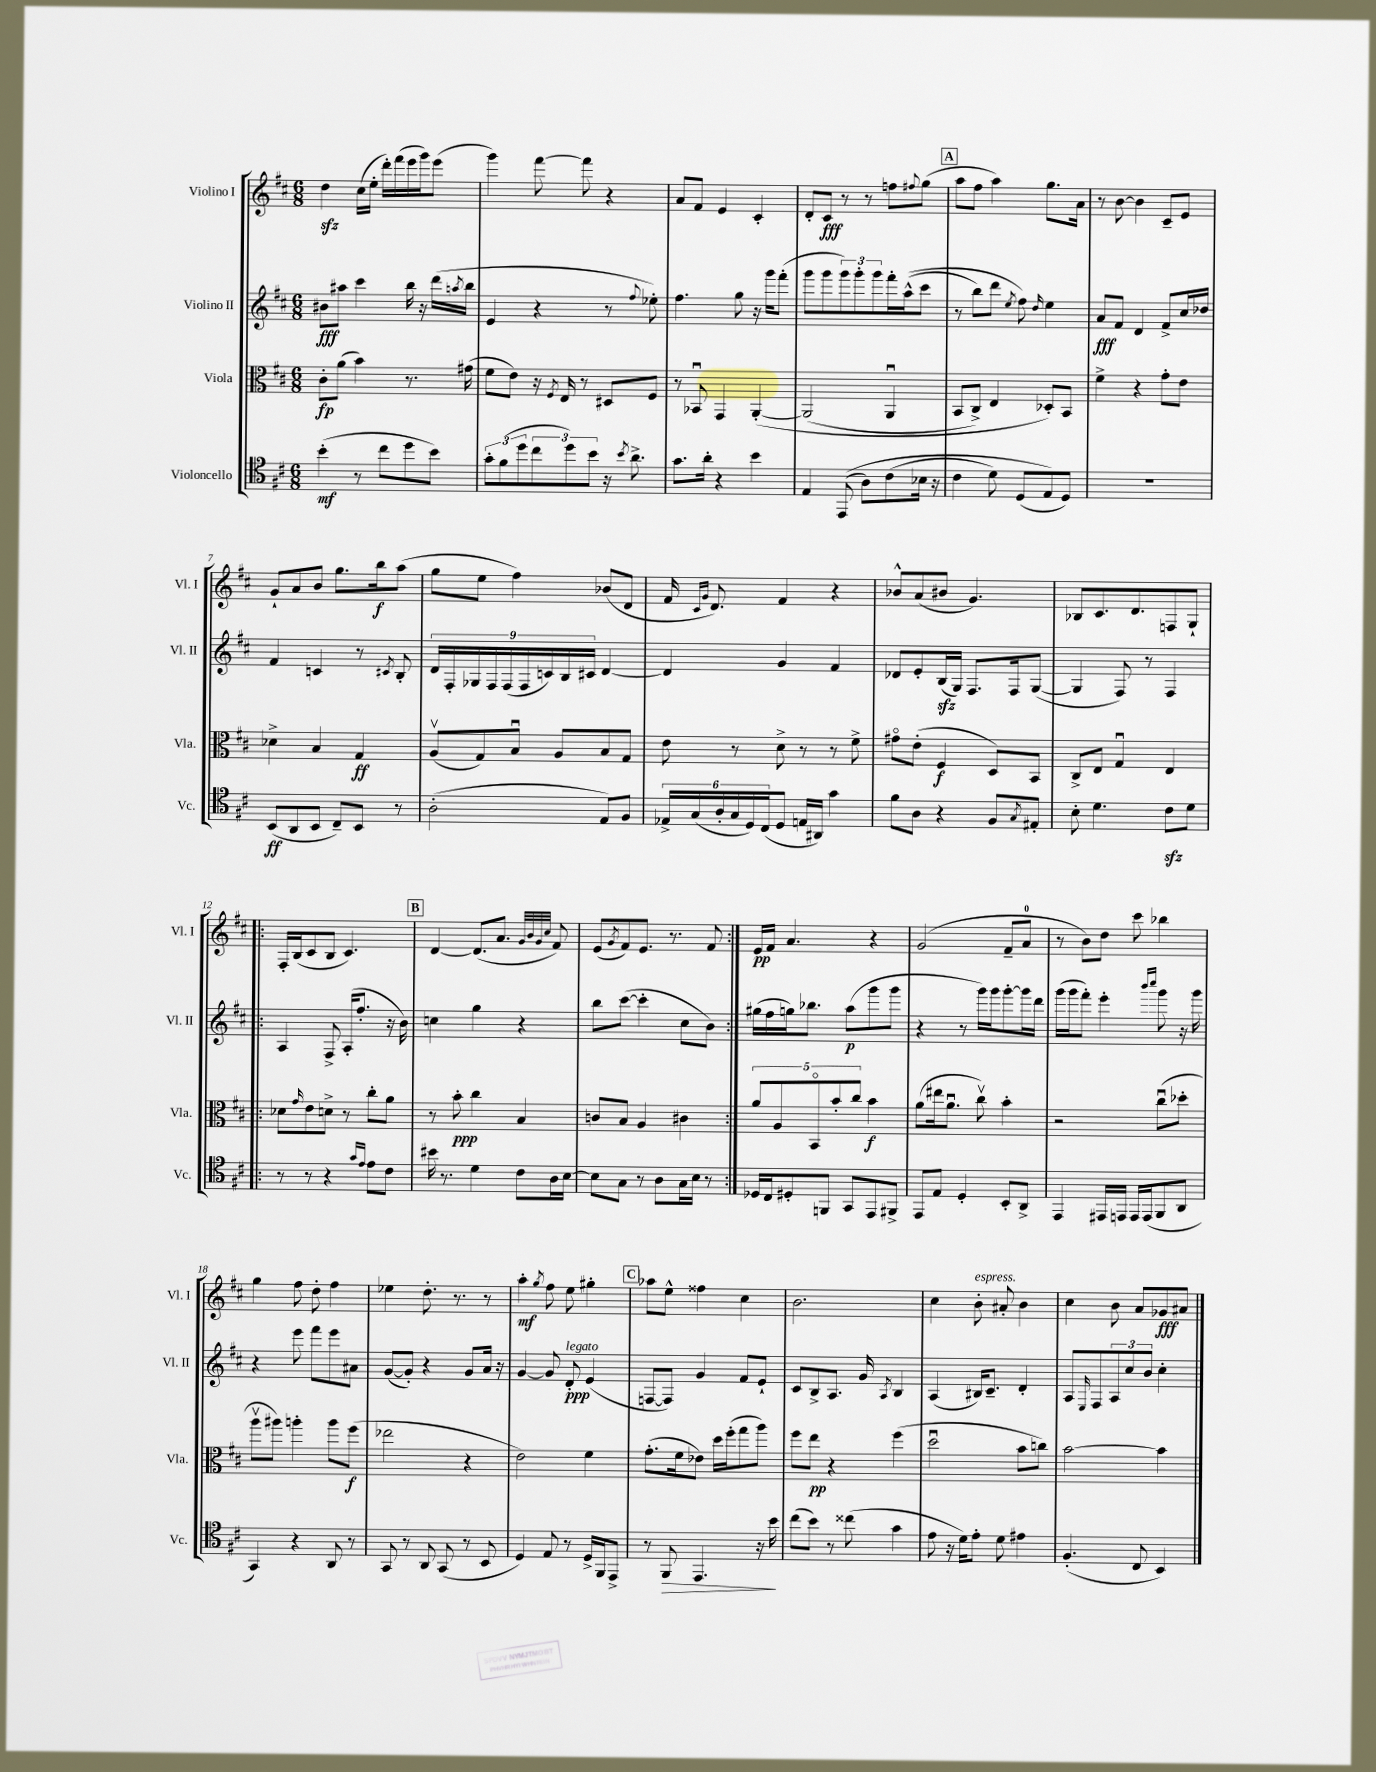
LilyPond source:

<<
\new StaffGroup <<
\new Staff = "s0" \with { instrumentName = "Violino I" shortInstrumentName = "Vl. I" } {
    \clef treble \key d \major \numericTimeSignature \time 6/8
    d''4\sfz cis''16( e''16-. d'''16-.) fis'''16( e'''16 g'''16) e'''8( |
    g'''4) fis'''8~ fis'''8 r4 |
    a'8 fis'8 e'4 cis'4-. |
    d'8-. cis'8\fff r8 r8 f''8 \appoggiatura { fis''8 } g''8( |
    \mark \markup { \box "A" } a''8 fis''8 a''4) g''8. a'16 |
    r8 b'8~ b'4 cis'8-- e'8 |
    g'8-! a'8 b'8 g''8. b''16\f a''8( |
    g''8 e''8 fis''4) bes'8( d'8 |
    fis'16 \grace { cis'16 g'16 } d'8.) fis'4 r4 |
    bes'8-^ a'8( bis'8 g'4.) |
    bes8 cis'8. d'8. f8 g8-! |
    \repeat volta 2 { fis16-. b16( cis'8 b8 cis'4.) |
    \mark \markup { \box "B" } d'4~ d'8.( a'8. \grace { g'32 b'32 g'32 cis''32 } fis'8) |
    e'8( \acciaccatura { g'8 } fis'8) e'8. r8. fis'8 | }
    e'16\pp fis'16 a'4. r4 |
    g'2( fis'8-- a'8-0 |
    r8 b'8) d''8 cis'''8 bes''4 |
    g''4 fis''8 d''8-. fis''4 |
    ees''4 d''8.-. r8. r8 |
    a''4-.\mf \acciaccatura { g''8 } fis''8 e''8 gis''4-. |
    \mark \markup { \box "C" } aes''8 e''8-^ fisis''4 cis''4 |
    b'2. |
    cis''4 b'8-.^\markup { \italic "espress." } ais'8-. b'4 |
    cis''4 b'8 a'8 ges'8\fff ais'8 \bar "|." |
}
\new Staff = "s1" \with { instrumentName = "Violino II" shortInstrumentName = "Vl. II" } {
    \clef treble \key d \major \numericTimeSignature \time 6/8
    bis'8\fff ais''8 cis'''4 b''16 r16 d'''16( \acciaccatura { a''8 } b''16 |
    e'4 r4 r8 \appoggiatura { fis''8 } ees''8-.) |
    fis''4. g''8 r16 g'''16 fis'''8-.( |
    g'''8 g'''8 \tuplet 3/2 { g'''8) g'''8-. g'''8 } fis'''16-. a''16-^(\( cis'''8 |
    \mark \markup { \box "A" } r8 b''8) d'''8 \acciaccatura { e''8 } fis''8\) \grace { d''16 } e''4 |
    a'8\fff fis'8 d'4 fis'8-> cis''16 des''16 |
    fis'4 c'4 r8 \acciaccatura { cis'8 } b8-. |
    \tuplet 9/8 { d'16 fis16-. ges16 fis16 fis16( fis16 c'16) b16 cis'16 } d'4~ |
    d'4 g'4 fis'4 |
    des'8 e'8-. b16\sfz( g16) fis8. fis16 g8~( |
    g4 fis8) r8 fis4 |
    \repeat volta 2 { a4 fis8-> a16-.( fis''8.-. r16 b'16) |
    \mark \markup { \box "B" } c''4 g''4 r4 |
    b''8 cis'''8~( cis'''4-. cis''8 b'8) | }
    gis''16( fis''16 g''16) bes''8. a''8\p( g'''8 g'''8 |
    r4 r8 g'''16) g'''16 g'''8~-. g'''16 d'''16 |
    g'''16( g'''16 fis'''8-.) e'''4-. \grace { b'''16 cis''''16 } g'''8 r16 g'''16 |
    r4 e'''8 fis'''8 e'''8 ais'8 |
    g'8~( g'8-.) r4 g'8 a'16 r16 |
    g'4~ g'8 d'8-.\ppp^\markup { \italic "legato" } e'4( |
    \mark \markup { \box "C" } f8~ f8) g'4 fis'8 e'8-! |
    cis'8 b8-> a8. g'16 \acciaccatura { a8 } b4 |
    a4( bis16) cis'8.-- d'4-. |
    a8 \grace { e16 } fis8 \tuplet 3/2 { a8 cis''8 b'8 } cis''4-. \bar "|." |
}
\new Staff = "s2" \with { instrumentName = "Viola" shortInstrumentName = "Vla." } {
    \clef alto \key d \major \numericTimeSignature \time 6/8
    cis'8-.\fp a'8( b'4) r8. gis'16( |
    fis'8 e'8) r16 \acciaccatura { fis8 } e16 r8 dis8 fis8 |
    r8 bes,8\downbow g,4 a,4~-.\( |
    a,2( a,4\downbow |
    \mark \markup { \box "A" } b,8 cis8->) e4 des8-.\) b,8 |
    fis'4-> r4 g'8-. e'8 |
    des'4-> b4 g4\ff |
    a8\upbow( g8) b8\downbow a8 b8 g8 |
    e'8 r8 d'8-> r8 r8 fis'8-> |
    gis'8\flageolet e'8-.( fis4\f d8) b,8 |
    cis8-> e8 g4\downbow e4 |
    \repeat volta 2 { des'8 \grace { g'16 } e'8 d'8-> r8 cis''8-. a'8 |
    \mark \markup { \box "B" } r8 b'8-.\ppp cis''4 b4 |
    c'8 b8 a4 cis'4 | }
    \tuplet 5/4 { a'8 a8 b,8\flageolet b'8-. cis''8 } b'4\f |
    a'8( eis''16 a'8.\downbow cis''8\upbow) b'4-. |
    r2 cis''8\downbow( des''8-. |
    a''8\upbow ais''8) a''4-. a''8 fis''8\f( |
    ees''2 r4 |
    e'2) fis'4 |
    \mark \markup { \box "C" } g'8.-.( fis'16 ees'8) d''16 fis''16-.( g''8 a''8) |
    fis''8 e''8\pp r4 fis''4( |
    d''2\downbow b'8 c''8) |
    b'2~ b'4 \bar "|." |
}
\new Staff = "s3" \with { instrumentName = "Violoncello" shortInstrumentName = "Vc." } {
    \clef tenor \key d \major \numericTimeSignature \time 6/8
    b'4-.\mf( r8 cis''8 d''8 b'8) |
    \tuplet 3/2 { g'8-. fis'8( d''8 } \tuplet 3/2 { cis''8 d''8) b'8 } r16 \acciaccatura { b'8 } a'8.-> |
    g'8. a'16-. r4 b'4 |
    e4 e,8(\( a8) cis'8( bes16 r16 |
    \mark \markup { \box "A" } cis'4 d'8) d8( e8\) d8) |
    R2. |
    b,8\ff( a,8 b,8 cis8--) b,8 r8 |
    a2-.( e8) fis8 |
    \tuplet 6/4 { ees16-> g16( a16-. g16 d16) cis16( } d8 e16 ais,16) g'4 |
    fis'8 a8 r4 fis8 \acciaccatura { g8 } eis8-. |
    b8-. d'4. cis'8\sfz d'8 |
    \repeat volta 2 { r8 r8 r4 \grace { g'16 e'16 } e'8 cis'8 |
    \mark \markup { \box "B" } bis'16 r8. d'4 cis'8 a16 b16~ |
    b8 g8 r8 a8 g16 b16 r8 | }
    des16 cis16 dis8-. f,8 g,8 e,8 fis,8-> |
    e,8 e8 d4-. b,8-. a,8-> |
    e,4 eis,16 e,16 e,16 e,16( fis,8 a,8 |
    g,4) r4 a,8 r8 |
    g,8 r8 a,8 g,8( r8 b,8 |
    d4) e8 r8 d16-> fis,16 e,8-> |
    \mark \markup { \box "C" } r8 fis,8\> e,4. r16 b'16\! |
    cis''8( b'8) r8 cisis''8( g'4 |
    e'8 r16 d'16) e'8-. d'8 eis'4 |
    fis4.-.( cis8 b,4) \bar "|." |
}
>>
>>
